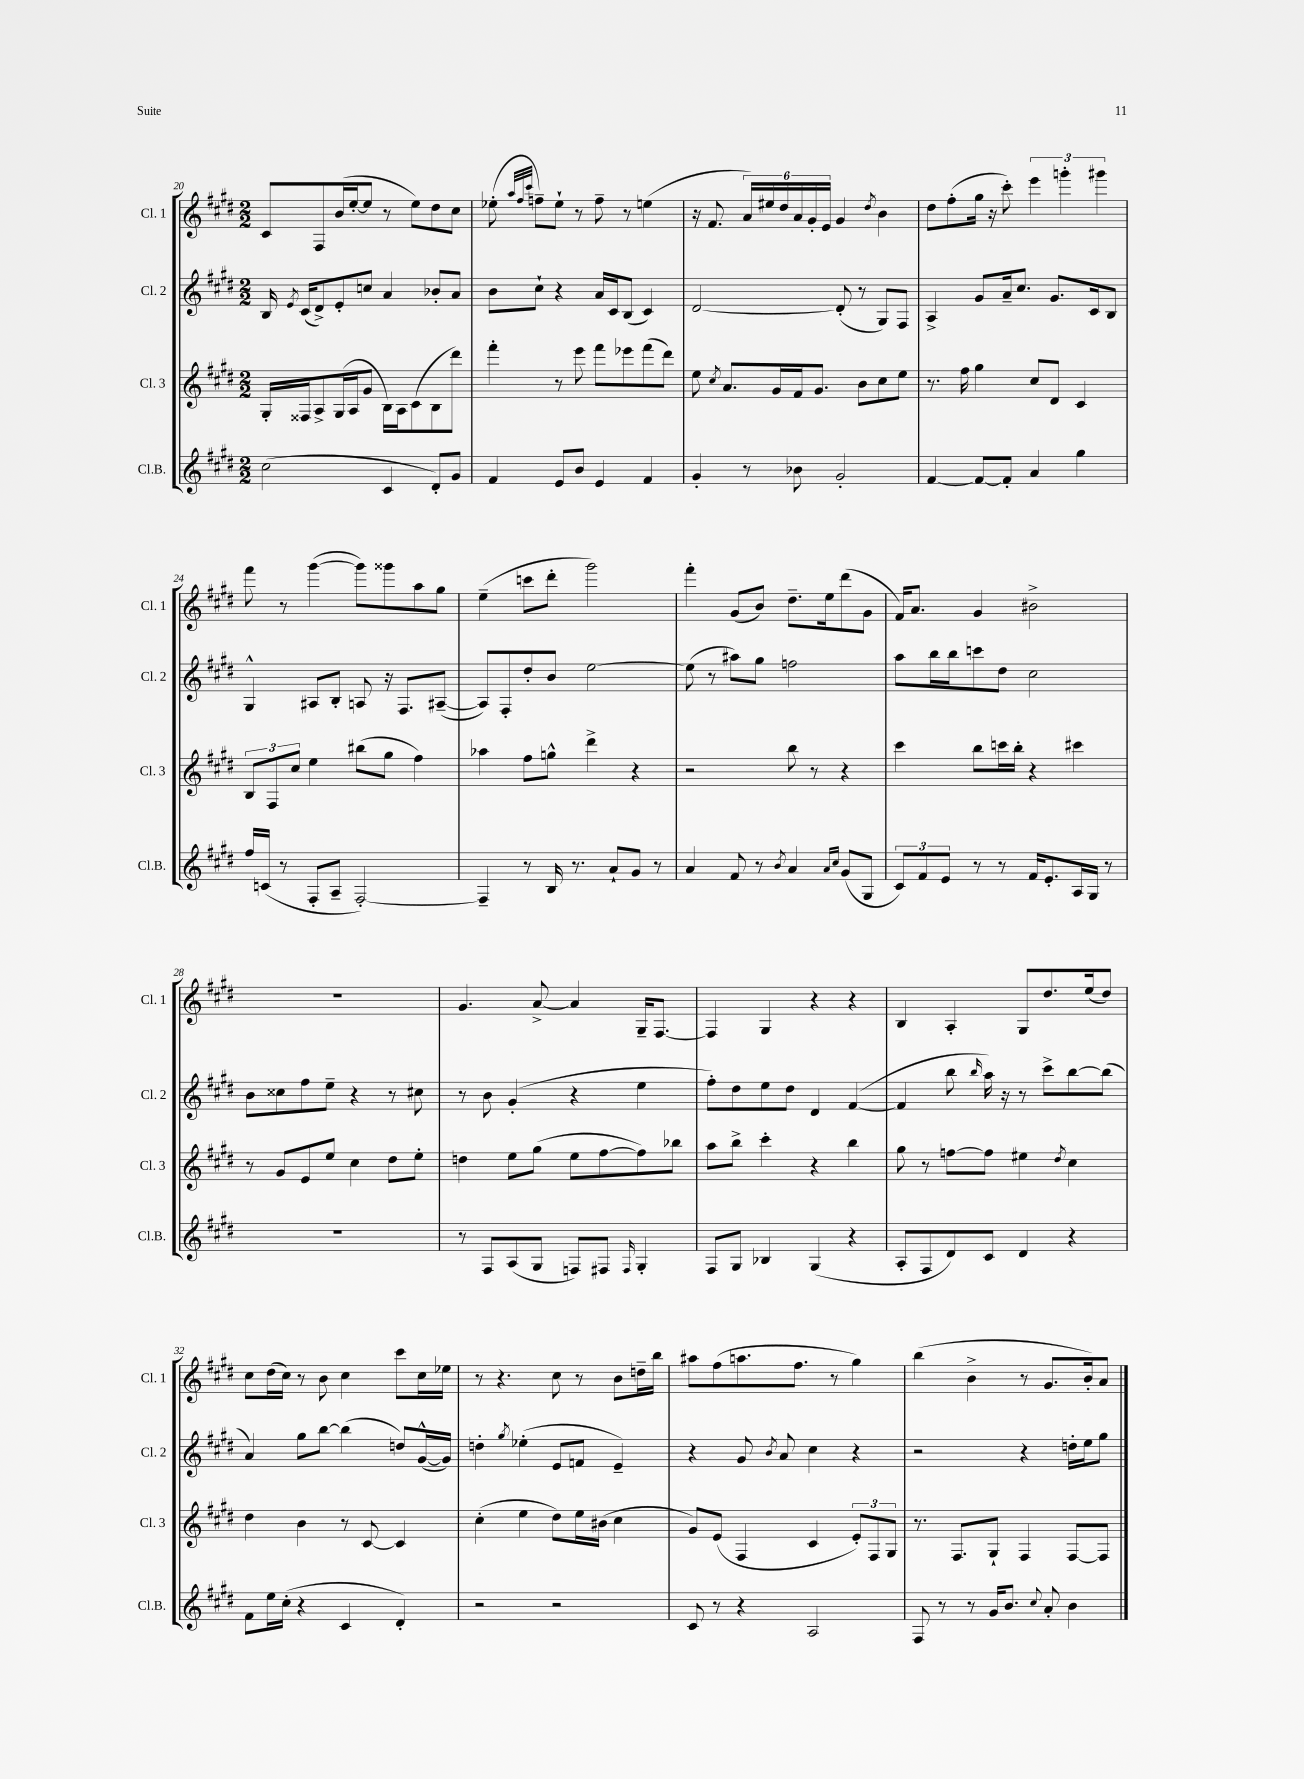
<<
\new StaffGroup <<
\new Staff = "s0" \with { instrumentName = "Cl. 1" shortInstrumentName = "Cl. 1" } {
    \clef treble \key e \major \numericTimeSignature \time 2/2
    \autoBeamOff cis'8[ fis8 b'16( e''16~-. e''8] r8 e''8[) dis''8 cis''8] |
    ees''8-.( \grace { a''32[ fis''32 cis'''32] } f''8[--) ees''8]-! r8 f''8-- r8 e''4( |
    r16 fis'8. \tuplet 6/4 { a'16[) eis''16 dis''16 a'16 gis'16-. e'16] } gis'4 \acciaccatura { dis''8 } b'4 |
    dis''8[ fis''8-.( gis''16] r16 cis'''8-.) \tuplet 3/2 { e'''4 g'''4-. gis'''4 } |
    fis'''8 r8 gis'''4~( gis'''8[) gisis'''8 a''8 gis''8] |
    e''4--( c'''8[ dis'''8]-. gis'''2) |
    fis'''4-. gis'8[( b'8]) dis''8.[-- e''16 dis'''8( gis'8] |
    fis'16[) a'8.] gis'4 bis'2-> |
    R1 |
    gis'4. a'8~-> a'4 gis16[-- fis8.]~ |
    fis4 gis4 r4 r4 |
    b4 a4-. gis8[ dis''8. e''16( dis''8]) |
    cis''8[ dis''16( cis''16]) r8 b'8 cis''4 cis'''8[ cis''16 ees''16] |
    r8 r4. cis''8 r8 b'8[ d''16-- b''16] |
    ais''8[ fis''8( a''8. fis''8.] r8 gis''4) |
    b''4( b'4-> r8 gis'8.[ b'16-.) a'8] \bar "|." |
}
\new Staff = "s1" \with { instrumentName = "Cl. 2" shortInstrumentName = "Cl. 2" } {
    \clef treble \key e \major \numericTimeSignature \time 2/2
    \autoBeamOff b16 \acciaccatura { e'8 } cis'16[( dis'8->) e'8-. c''8] a'4 bes'8[-. a'8] |
    b'8[ cis''8]-! r4 a'16[ cis'16 b8]( cis'4) |
    dis'2~ dis'8-.( r8 gis8[) fis8] |
    a4-> gis'8[ a'16-- cis''8.] gis'8.[ cis'16 b8] |
    gis4-^ ais8[ b8]-. a8 r16 fis8.[ ais8]~--( |
    ais8[) fis8-. dis''8-. b'8] e''2~ |
    e''8( r8 ais''8[) gis''8] f''2 |
    a''8[ b''16 b''16 c'''8 dis''8] cis''2 |
    b'8[ cisis''8 fis''8 e''8]-- r4 r8 cis''8 |
    r8 b'8 gis'4-.( r4 e''4 |
    fis''8[-.) dis''8 e''8 dis''8] dis'4 fis'4~( |
    fis'4 b''8 \grace { b''16 } a''16) r16 r8 cis'''8[-> b''8~ b''8]( |
    a'4) gis''8[ b''8]~ b''4( d''8[) gis'16~-^( gis'16]) |
    d''4-. \acciaccatura { gis''8 } ees''4-.( e'8[ f'8] e'4--) |
    r4 gis'8 \acciaccatura { b'8 } a'8 cis''4 r4 |
    r2 r4 d''16[-. e''16 gis''8] \bar "|." |
}
\new Staff = "s2" \with { instrumentName = "Cl. 3" shortInstrumentName = "Cl. 3" } {
    \clef treble \key e \major \numericTimeSignature \time 2/2
    \autoBeamOff gis16[-. fisis16 a8-> gis16( a16 gis'8] b16[) a16 cis'8( b8 dis'''8]) |
    fis'''4-. r8 e'''8 fis'''8[ ees'''8 fis'''8( dis'''8]) |
    e''8 \acciaccatura { cis''8 } a'8.[ gis'16 fis'16 gis'8.] b'8[ cis''8 e''8] |
    r8. fis''16 gis''4 cis''8[ dis'8] cis'4 |
    \tuplet 3/2 { b8[ fis8 cis''8] } e''4 bis''8[( gis''8] fis''4) |
    aes''4 fis''8[ g''8]-^ dis'''4-> r4 |
    r2 b''8 r8 r4 |
    cis'''4 b''8[ c'''16 b''16]-. r4 cis'''4 |
    r8 gis'8[ e'8 e''8] cis''4 dis''8[ e''8]-. |
    d''4 e''8[ gis''8]( e''8[ fis''8~ fis''8) bes''8] |
    a''8[ b''8]-> cis'''4-. r4 b''4 |
    gis''8 r8 f''8[~ f''8] eis''4 \acciaccatura { dis''8 } cis''4 |
    dis''4 b'4 r8 cis'8~ cis'4 |
    cis''4-.( e''4 dis''8[) e''16 bis'16]( cis''4 |
    gis'8[) e'8]( fis4 cis'4 \tuplet 3/2 { e'8[-.) fis8 gis8] } |
    r8. fis8.[ gis8]-! fis4 fis8[~ fis8] \bar "|." |
}
\new Staff = "s3" \with { instrumentName = "Cl.B." shortInstrumentName = "Cl.B." } {
    \clef treble \key e \major \numericTimeSignature \time 2/2
    \autoBeamOff cis''2( cis'4 dis'8[-.) gis'8] |
    fis'4 e'8[ b'8] e'4 fis'4 |
    gis'4-. r8 bes'8 gis'2-. |
    fis'4~ fis'8[~ fis'8]-. a'4 gis''4 |
    fis''16[ c'16]( r8 fis8[-. a8]-- fis2~-.) |
    fis4-- r8 b16 r8. a'8[-! gis'8] r8 |
    a'4 fis'8 r8 \acciaccatura { b'8 } a'4 \grace { a'16[ cis''16] } gis'8[( gis8] |
    \tuplet 3/2 { cis'8[) fis'8 e'8] } r8 r8 fis'16[ e'8.-. a16 gis16] r8 |
    R1 |
    r8 fis8[ a8( gis8] f8[) fis8] \grace { fis16 } gis4-. |
    fis8[ gis8] bes4 gis4( r4 |
    a8[-. fis8 dis'8) cis'8] dis'4 r4 |
    fis'8[ e''16 cis''16]-.( r4 cis'4 dis'4-.) |
    r2 r2 |
    cis'8 r8 r4 a2 |
    fis8 r8 r8 gis'16[ b'8.] \appoggiatura { cis''8 } a'8-. b'4 \bar "|." |
}
>>
>>
\layout { \context { \Score currentBarNumber = #20 } }
